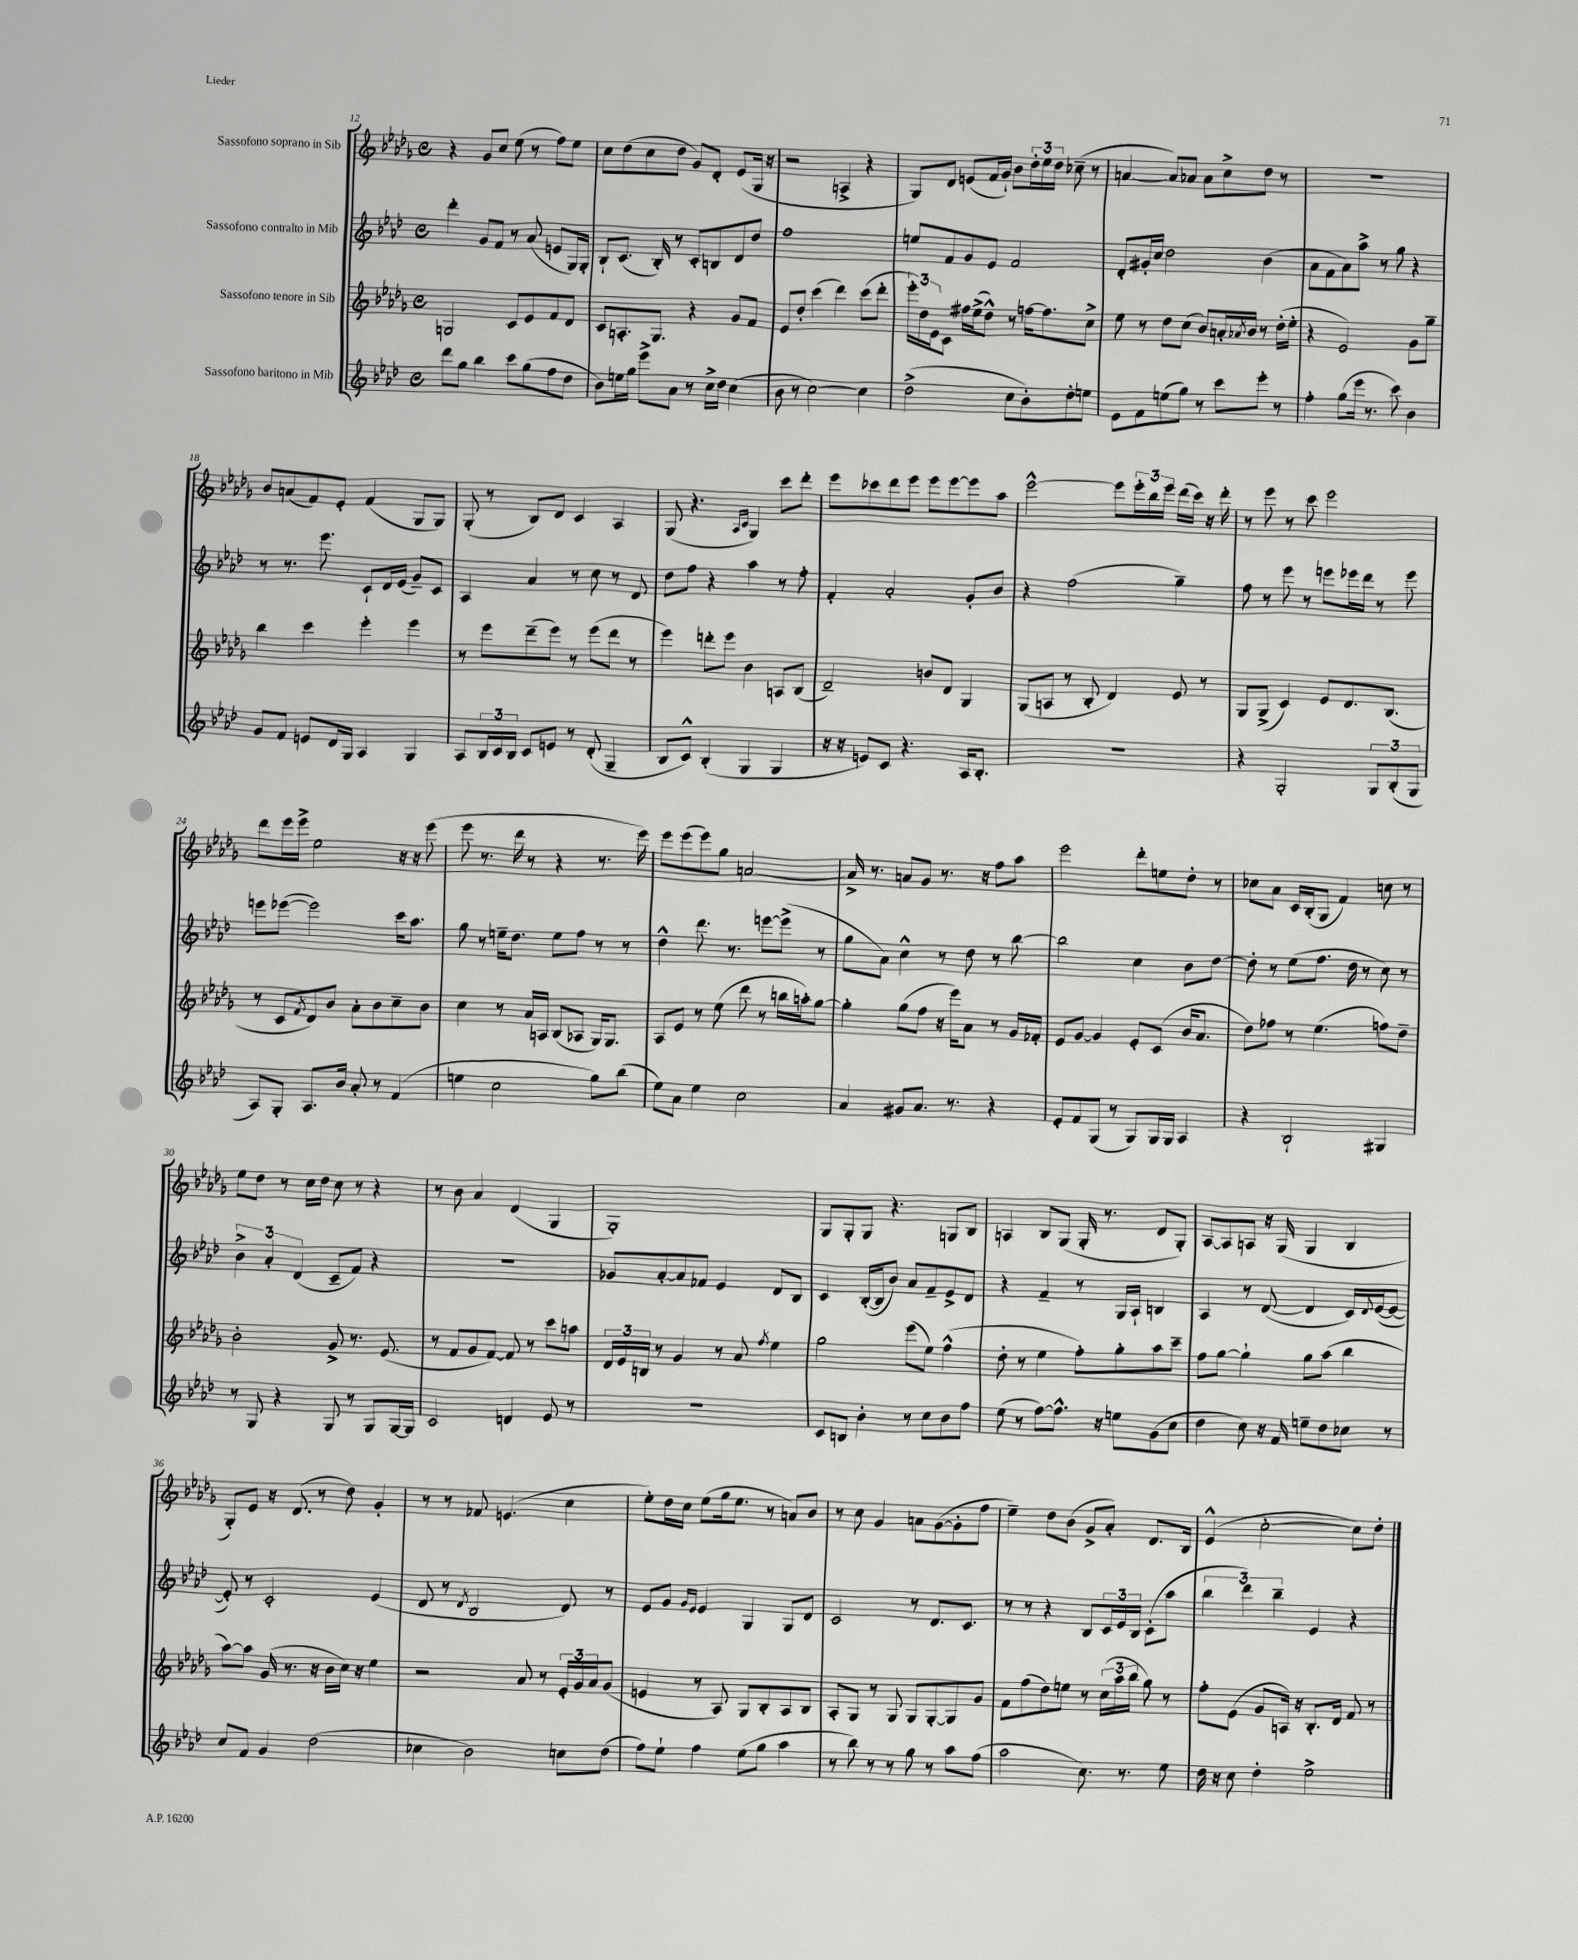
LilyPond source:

<<
\new StaffGroup <<
\new Staff = "s0" \with { instrumentName = "Sassofono soprano in Sib" } {
    \clef treble \key des \major \defaultTimeSignature \time 4/4
    r4 ges'8 c''8 ees''8( r8 f''8) ees''8 |
    c''8 des''8( c''8 des''8 ges'8) des'8-. ees'8( ges16 r16 |
    r2 a4-> r4 |
    ges8) des'8 e'8( f'16 ges'16-!) bes'8 \tuplet 3/2 { des''16-. ees''16 des''16 } ces''8--( r8 |
    a'4~ a'8) aes'8 aes'8 c''8-> des''8 r8 |
    R1 |
    bes'8 a'8( f'8) ees'8-. f'4( ges8 ges8) |
    ges8-.( r8 bes8) des'8 c'4 aes4 |
    ges8( r4. \grace { aes16 c'16 } ges4) c'''8 des'''8-. |
    ees'''8 ces'''8 des'''8 ees'''8 ees'''8 ees'''8~ ees'''8 aes''8 |
    ees'''2~-^ ees'''8 \tuplet 3/2 { ees'''16-. bes''16 ees'''16 } des'''16( c'''16) r16 des'''16-. |
    r8 ees'''8 r8 c'''8 ees'''2 |
    des'''8 ees'''16 ees'''16-> ees''2 r16 r16 ees'''8( |
    ees'''8 r8. des'''16 r8 r4 r8. ees'''16) |
    ees'''8 ees'''8( ees'''8) ges''8 a'2~ |
    a'16-> r8. a'8 ges'8 r8. r16 f''8 aes''8 |
    ees'''2 des'''8-. e''8 des''8-. r8 |
    ces''8 aes'8 c'16 bes16-.( ges8 f'4) c''8 r8 |
    ees''8 des''8 r8 c''16 des''16 c''8 r8 r4 |
    r8 bes'8 aes'4 des'4( ges4 |
    ges1-.) |
    ges8 ges8-. ges8 r4. g8 bes8 |
    a4 bes8 ges8( ges16-. r8. des'8 ges8-.) |
    aes8~ aes8 a8 r16 ges16( ges4 bes4 |
    ges8-.) ees'8 r16 des'8.( r8 des''8) ges'4-. |
    r8 r8 fes'8 e'4.( c''4 |
    ees''8-.) des''16 c''16 ees''8( ges''16 ees''8. r8 a'8) bes'8 |
    r8 c''8 ges'4 a'8 ges'8~( ges'8-. f''8 |
    ees''4--) des''8 bes'8( ges'8-> aes'8-.) des'8. bes16 |
    ees'4-^( c''2~-. c''8) des''8-. \bar "|." |
}
\new Staff = "s1" \with { instrumentName = "Sassofono contralto in Mib" } {
    \clef treble \key aes \major \defaultTimeSignature \time 4/4
    des'''4-. g'8 f'8 r8 aes'8( e'8 g16) g16-. |
    bes8-! c'8.( bes16-.) r8 c'8-. b8 des'8 des''8 |
    f''1 |
    e''8 f'8 g'8 ees'8 f'2 |
    des'8-. gis'16-. c''16 des''2 bes'4( |
    aes'8 f'8 aes'8) aes''8-> r8 g''8 r4 |
    r8 r8. ees'''8. c'8-! des'16 ees'16( g'8--) c'8 |
    aes4 aes'4 r8 c''8 r8 des'8 |
    des''8 f''8 r4 aes''4 r8 f''8-. |
    f'4-. aes'2-. g'8-. bes'8 |
    r4 f''2( g''4--) |
    f''8 r8 ees'''8 r8 e'''8 ees'''16 des'''16 r8 ees'''8 |
    e'''8 ees'''8~( ees'''2) c'''16 aes''8. |
    g''8 r8 e''16-- des''8. e''8 f''8 r8 r8 |
    des''4-^ des'''8. r8. e'''8~ e'''8->( r8 |
    g''8 aes'8) c''4-^ r8 des''8 r8 bes''8~ |
    bes''2 c''4 bes'8 des''8~ |
    des''8-. r8 ees''8( f''8. des''16 r8 c''8) r8 |
    \tuplet 3/2 { bes'4-> aes'4-. des'4( } c'8-- f'8) r4 |
    r1 |
    ges'8 aes'8~-. aes'8 fes'8 ees'4 des'8 bes8 |
    c'4 bes16~-.( bes16 bes'8) aes'8 f'8-- ees'8-> des'8 |
    r4 f'4-- r8 g16 aes16-! b4 |
    aes4 r8 des'8~( des'4 c'16) \appoggiatura { des'8 } ees'16~( ees'8~ |
    ees'8-.) r8 c'2-. ees'4( |
    des'8 r8 \acciaccatura { des'8 } bes2 des'8) r8 |
    ees'8 g'8 \grace { g'16 ees'16 } ees'4 g4 g8 des'8 |
    c'2 r8 des'8. c'8. |
    r8 r8 r4 bes8 \tuplet 3/2 { c'16 ees'16 bes16 } c'8-.( aes''8 |
    \tuplet 3/2 { bes''4 des'''4) bes''4-- } ees'4 r4 \bar "|." |
}
\new Staff = "s2" \with { instrumentName = "Sassofono tenore in Sib" } {
    \clef treble \key des \major \defaultTimeSignature \time 4/4
    g2 c'8 ees'8 f'8 des'8 |
    c'8 a8.-. ges8. r4 ges'8 f'8 |
    ees'8 des''8-. c'''4( des'''4) c'''8( des'''8-. |
    \tuplet 3/2 { ees'''16-.) des''16 ees'16 } c'8 fis''16 ees''16->( des''8-^) r8 f''16~ f''8. c''8-> |
    ees''8 r8 des''8 c''8( bes'8) a'16-. \acciaccatura { aes'8 } bes'16 r8 des''16-.( ees''16-. |
    r4 ees'2) ges'8 ges''8-- |
    bes''4 c'''4 ees'''4-. ees'''4 |
    r8 ees'''8 des'''8--( ees'''8) r8 ees'''8( des'''8 r8 |
    ees'''4) d'''8-. ees'''8 bes'4 a8 bes8( |
    des'2--) b'8 des'8 ges4 |
    ges8( a8 r8 bes8-. des'4) ees'8 r8 |
    ges8 ges8->( c'4) ees'8 des'8. bes8.( |
    r8 c'8 \acciaccatura { f'8 } des'8) bes'8 aes'8-. bes'8 c''8-- bes'8 |
    c''4 r8 aes'16 a16 bes8( aes8 ges16) ges8. |
    aes8 ees'8 r8 ees''8( des'''8 r8 b''16 a''16-.) ges''8~ |
    ges''4-. ges''8( f''8 r16 ees'''16) aes'8 r8 ges'16 fes'16-. |
    ees'8 ges'8~ ges'4 ees'8-. c'8( bes'16 aes'8. |
    des''8) fes''8 r8 ees''4.( f''8) des''8-- |
    bes'2-. ges'8-> r8. ees'8.( |
    r8 f'8 ges'8 f'8~) f'8 r8 c'''8 a''8 |
    \tuplet 3/2 { des'16 ees'16 b16 } r8 ges'4 r8 aes'8 \acciaccatura { f''8 } ees''4 |
    ges''2 ees'''8( ees''8) f''4-^( |
    des''8-. r8 ees''4 f''8-.) ges''8-. aes''8 c'''8-- |
    f''8 ges''8~ ges''4-! ges''8 aes''8( bes''4 |
    aes''8~) aes''8 ges'16( r8. r16 bes'16 c''16) r16 ees''4 |
    r2 aes'8 r8 \tuplet 3/2 { ees'16-. ges'16 aes'16 } ges'8( |
    e'4 r8 aes8) ges8 bes8-. aes8 bes8 |
    aes8-. ges8 r8 ges8 ges8 ges8~-. ges8 ges'8 |
    f'8 f''8( des''8) e''8 r8 \tuplet 3/2 { c''16( aes''16 bes''16 } ges''8) r8 |
    f''8-. ees'8( ges'8 a16) r16 bes8.-. des'16 f'8 r8 \bar "|." |
}
\new Staff = "s3" \with { instrumentName = "Sassofono baritono in Mib" } {
    \clef treble \key aes \major \defaultTimeSignature \time 4/4
    des'''8 g''8 bes''4 c'''8 g''8( f''8 des''8 |
    bes'8) e''16 g''16 ees'''8-> aes'8 r8 c''16-> des''16 c''4( |
    bes'8 r8 c''2~) c''4 |
    des''2->( c''8 bes'8-.) des''8-. e''8 |
    ees'8 f'8 e''8( g''8) r8 c'''8 ees'''8-. r8 |
    f''4-. g''8( ees'''16 r8. c'''8) bes'4 |
    g'8 f'8 e'8 des'16 g16 aes4 g4 |
    aes8 \tuplet 3/2 { bes16 c'16 bes16 } c'8 e'8 r8 des'8-.( g4-- |
    bes8 c'8-^) bes4-.( g4 g4 |
    r16 r16 e'8) c'8 r4. aes16 bes8.-. |
    R1 |
    r4 g2-. \tuplet 3/2 { g8 bes8-.( g8 } |
    aes8) g8-. aes8. bes'16 aes'8-. r8 f'4( |
    e''4 c''2 g''8) bes''8( |
    ees''8) aes'8 ees''4 c''2 |
    aes'4 gis'8 aes'8. r8. r4 |
    ees'8-. f'8 g8( r8 g8) g16 g16 aes4 |
    r4 bes2-! gis4 |
    r8 g8 r4 g8 r8 g8 g16~ g16 |
    c'2 d'4 ees'8 r8 |
    R1 |
    c'8 b8 bes'4-. r8 c''8 bes'8 f''8 |
    ees''8( r8 f''8~) f''8.-^ r16 e''8 g'8( c''8 |
    des''4 c''8) r16 f'16 e''8-- des''8 ces''8 r8 |
    c''8 f'8 g'4 des''2( |
    ces''4 bes'2) c''8 des''8( |
    f''8) ees''8-! f''4 ees''8( g''8 aes''4 |
    r8 bes''8) r8 r8 g''8 r8 aes''8 f''8( |
    aes''2 c''8.) r8. ees''8 |
    des''16 r16 c''8 des''4-. ees''2-> \bar "|." |
}
>>
>>
\layout { \context { \Score currentBarNumber = #12 } }
